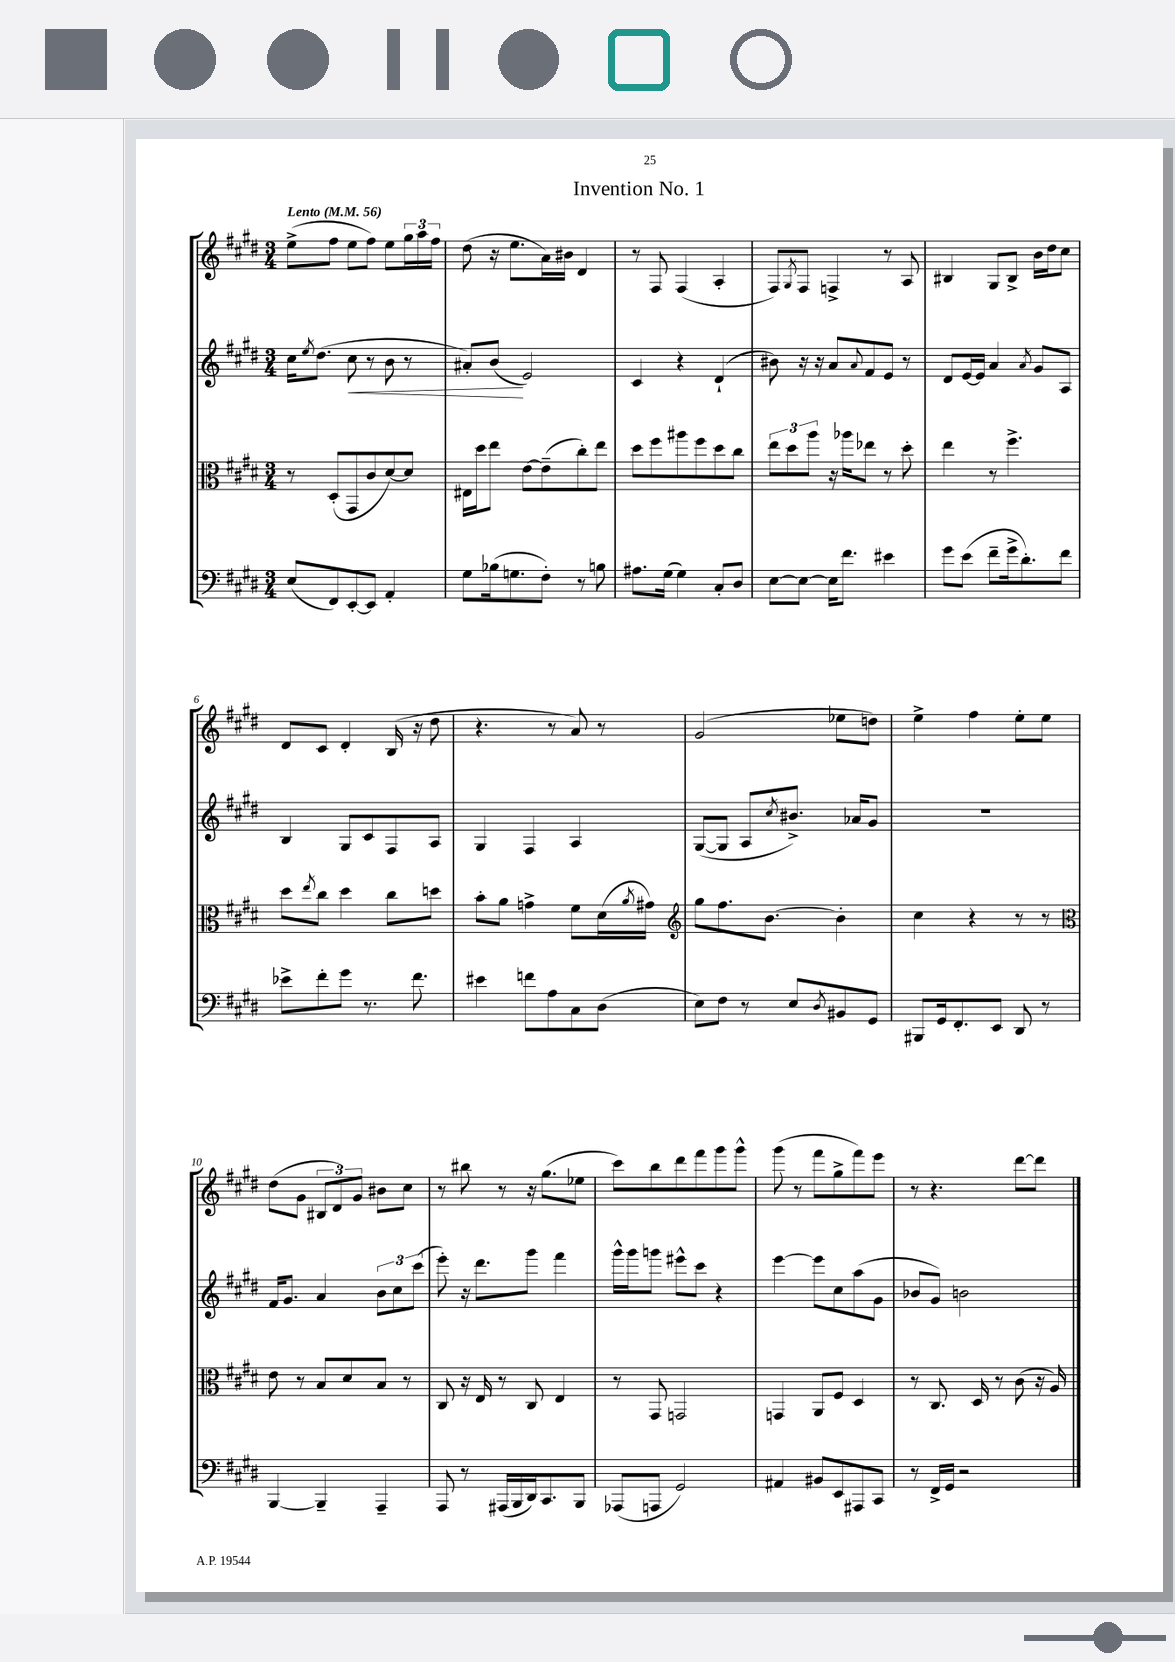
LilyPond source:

\header { title = "Invention No. 1" }
<<
\new StaffGroup <<
\new Staff = "s0" {
    \clef treble \key e \major \numericTimeSignature \time 3/4 \tempo "Lento" 4 = 56
    e''8->( fis''8 e''8 fis''8) e''8 \tuplet 3/2 { gis''16 a''16 fis''16 } |
    dis''8( r16 e''8. a'16) bis'16 dis'4 |
    r8 fis8 fis4( a4-. |
    fis8) \acciaccatura { gis8 } fis8 f4-> r8 a8 |
    bis4 gis8 bis8-> b'16 dis''16 cis''8 |
    dis'8 cis'8 dis'4-. b16( r16 dis''8 |
    r4. r8 a'8) r8 |
    gis'2( ees''8 d''8) |
    e''4-> fis''4 e''8-. e''8 |
    dis''8( gis'8 \tuplet 3/2 { bis8 dis'8) gis'8 } bis'8 cis''8 |
    r8 bis''8 r8 r16 gis''8.( ees''8 |
    cis'''8) b''8 dis'''8 fis'''8 gis'''8 gis'''8-^ |
    gis'''8( r8 fis'''8 gis''8-> fis'''8) e'''8 |
    r8 r4. dis'''8~ dis'''8 \bar "|." |
}
\new Staff = "s1" {
    \clef treble \key e \major \numericTimeSignature \time 3/4
    cis''16 \acciaccatura { e''8 } dis''8.( cis''8\< r8 b'8 r8 |
    ais'8-.) b'8\!( e'2) |
    cis'4 r4 dis'4-!( |
    bis'8) r16 r16 a'8 \appoggiatura { a'8 } fis'8 e'8 r8 |
    dis'8 e'16~ e'16 a'4 \acciaccatura { a'8 } gis'8 a8 |
    b4 gis8 cis'8 fis8 a8 |
    gis4 fis4 a4 |
    gis8~( gis8 a8 \acciaccatura { cis''8 } bis'8.->) aes'16 gis'8 |
    R2. |
    fis'16 gis'8. a'4 \tuplet 3/2 { b'8 cis''8 cis'''8( } |
    e'''8-.) r16 dis'''8. gis'''8 fis'''4 |
    gis'''16-^ gis'''16 g'''8 eis'''8-^ cis'''8 r4 |
    e'''4~ e'''8 cis''8 a''8( gis'8 |
    bes'8 gis'8) b'2 \bar "|." |
}
\new Staff = "s2" {
    \clef alto \key e \major \numericTimeSignature \time 3/4
    r8 dis8-.( gis,8 cis'8 dis'8~) dis'8 |
    eis16 dis''16 e''8 e'8~ e'8--( cis''8-.) e''8 |
    dis''8 fis''8 ais''8 fis''8 dis''8 cis''8 |
    \tuplet 3/2 { e''8 dis''8 a''8 } r16 aes''16 ees''8 r8 dis''8-. |
    e''4 r8 fis''4.-> |
    dis''8 \acciaccatura { e''8 } cis''8 dis''4 cis''8 d''8 |
    b'8-. a'8 g'4-> fis'8 dis'16( \acciaccatura { a'8 } gis'16) |
    \clef treble gis''8 fis''8. b'8.~ b'4-. |
    cis''4 r4 r8 r8 |
    \clef alto e'8 r8 b8 dis'8 b8 r8 |
    cis8 r16 e16 r8 cis8 e4 |
    r8 gis,8 g,2 |
    g,4 a,8 fis8 dis4 |
    r8 cis8. dis16 r8 cis'8( r16 a16) \bar "|." |
}
\new Staff = "s3" {
    \clef bass \key e \major \numericTimeSignature \time 3/4
    e8( fis,8) e,8~-. e,8 a,4-. |
    gis8 bes16( g8. fis8-.) r8 b8 |
    ais8. gis16( gis4) cis8-. dis8 |
    e8~ e8~ e16 fis'8. eis'4 |
    gis'8 e'8( fis'8-- gis'16-> dis'8.-.) fis'8 |
    ees'8-> fis'8-. gis'8 r8. fis'8. |
    eis'4 f'8 a8 cis8 dis8( |
    e8) fis8 r8 e8 \acciaccatura { dis8 } bis,8 gis,8 |
    bis,,8 gis,16 fis,8.-. e,8 dis,8 r8 |
    b,,4~ b,,4-- a,,4-- |
    a,,8 r8 ais,,16( b,,16 dis,16) cis,8. b,,8 |
    aes,,8( a,,8 gis,2) |
    ais,4 bis,8 e,8 ais,,8 cis,8 |
    r8 fis,16-> gis,16 r2 \bar "|." |
}
>>
>>
